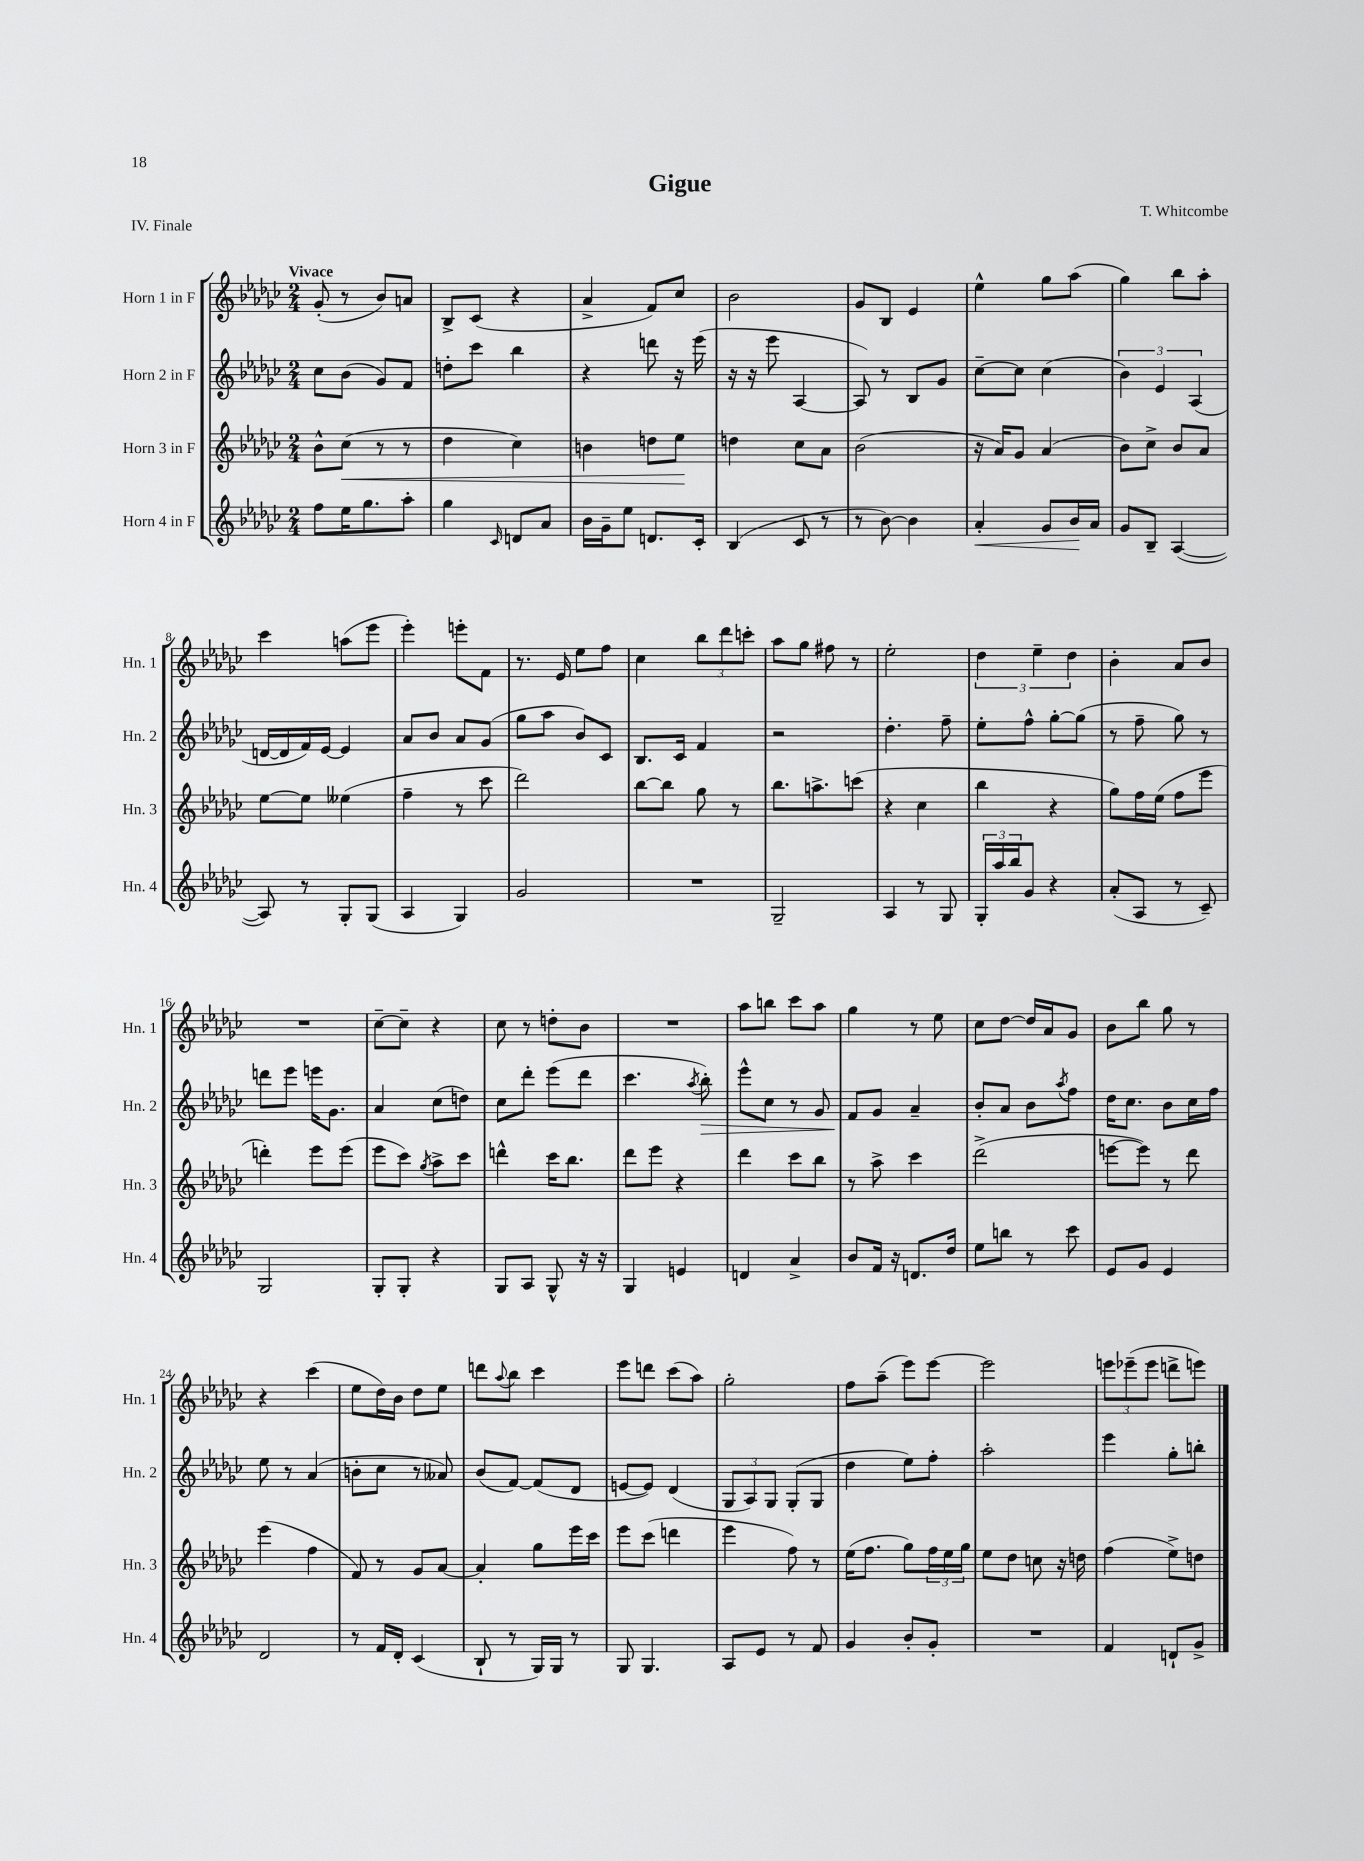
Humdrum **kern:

**kern	**kern	**kern	**kern
*staff4	*staff3	*staff2	*staff1
*clefG2	*clefG2	*clefG2	*clefG2
*k[b-e-a-d-g-c-]	*k[b-e-a-d-g-c-]	*k[b-e-a-d-g-c-]	*k[b-e-a-d-g-c-]
*M2/4	*M2/4	*M2/4	*M2/4
8ff	8b-^^	8cc-	(8g-'
16ee-	(8cc-	(8b-	8r
8.gg-	.	.	.
.	8r	8g-)	8b-)
8aa-'	8r	8f	8a
=	=	=	=
4gg-	4dd-	8dd'	8B-^
.	.	8ccc-	(8c-
16qqc-	.	.	.
8d	4cc-)	4bb-	4r
8a-	.	.	.
=	=	=	=
16b-	4b	4r	4a-^
16g-~	.	.	.
8ee-	.	.	.
8.d	8dd	8ddd	8f)
.	8ee-	16r	8cc-
16c-'	.	(16eee-	.
=	=	=	=
(4B-	4dd	16r	2b-
.	.	16r	.
.	.	8eee-	.
8c-	8cc-	[4A-	.
8r	8a-	.	.
=	=	=	=
8r	(2b-	8A-])	8g-
[8b-)	.	8r	8B-
4b-]	.	8B-	4e-
.	.	8g-	.
=	=	=	=
4a-'	16r	[8cc-~	4ee-^^
.	16a-)	.	.
.	8g-	8cc-]	.
8g-	(4a-	(4cc-	8gg-
16b-	.	.	(8aa-
16a-	.	.	.
=	=	=	=
8g-	8b-)	6b-)	4gg-)
8B-~	8cc-^	.	.
.	.	6e-	.
([4A-	8b-	.	8bb-
.	.	(6A-	.
.	8a-	.	8aa-'
=	=	=	=
8A-])	[8ee-	[16d	4ccc-
.	.	16d]	.
8r	8ee-]	16f)	.
.	.	[16e-	.
8G-'	(4ee--	4e-]	(8aa
(8G-	.	.	8eee-
=	=	=	=
4A-	4ff~	8a-	4eee-')
.	.	8b-	.
4G-)	8r	8a-	8eee'
.	8ccc-	(8g-	8f
=	=	=	=
2g-	2ddd-)	8gg-	8.r
.	.	8aa-	.
.	.	.	16e-
.	.	8b-)	8ee-
.	.	8c-	8ff
=	=	=	=
2r	[8bb-	8.B-	4cc-
.	8bb-]	.	.
.	.	16c-	.
.	8gg-	4f	12bb-
.	.	.	12ddd-
.	8r	.	.
.	.	.	12ccc'
=	=	=	=
2G-~	8.bb-	2r	8aa-
.	.	.	8gg-
.	8.aa^	.	.
.	.	.	8ff#
.	(8ccc	.	8r
=	=	=	=
4A-	4r	4.dd-'	2ee-'
8r	4cc-	.	.
8G-	.	8ff~	.
=	=	=	=
24G-'	4bb-	8ee-'	6dd-
24aa-	.	.	.
24bb-	.	.	.
8g-	.	8ff^^	.
.	.	.	6ee-~
4r	4r	[8gg-'	.
.	.	.	6dd-
.	.	(8gg-]	.
=	=	=	=
(8a-'	8gg-)	8r	4b-'
8A-	16ff	8ff~	.
.	(16ee-	.	.
8r	8ff	8gg-)	8a-
8c-~)	8eee-	8r	8b-
=	=	=	=
2G-	4ddd')	8ddd	2r
.	.	8eee-	.
.	8eee-	16eee	.
.	.	8.g-	.
.	(8eee-	.	.
=	=	=	=
8G-'	8eee-	4a-	[8cc-~
8G-'	8ccc-)	.	8cc-~]
.	8qgg-	.	.
4r	8aa-^	(8cc-	4r
.	8ccc-	8dd)	.
=	=	=	=
8G-	4ddd^^	8cc-	8cc-
8A-	.	8ddd-'	8r
8G-^^	16ccc-	(8eee-	8dd'
.	8.bb-	.	.
16r	.	8ddd-	8b-
16r	.	.	.
=	=	=	=
4G-	8ddd-	4.ccc-	2r
.	8eee-	.	.
4e	4r	.	.
.	.	8qaa-	.
.	.	8bb-')	.
=	=	=	=
4d	4ddd-	8eee-^^	8aa-
.	.	8cc-	8bb
4a-^	8ccc-	8r	8ccc-
.	8bb-	8g-	8aa-
=	=	=	=
8b-	8r	8f	4gg-
16f	8aa-^	8g-	.
16r	.	.	.
8.d	4ccc-	4a-~	8r
.	.	.	8ee-
16dd-	.	.	.
=	=	=	=
8ee-	(2ddd-^	8b-'	8cc-
8bb	.	8a-	[8dd-
8r	.	8b-	16dd-]
.	.	.	16a-
.	.	8qaa-	.
8ccc-	.	8ff	8g-
=	=	=	=
8e-	[8eee	16dd-	8b-
.	.	8.cc-	.
8g-	8eee])	.	8bb-
4e-	8r	8b-	8gg-
.	8ddd-	16cc-	8r
.	.	16ff	.
=	=	=	=
2d-	(4eee-	8ee-	4r
.	.	8r	.
.	4ff	(4a-	(4ccc-
=	=	=	=
8r	8f)	8b'	8ee-
16f	8r	8cc-	16dd-)
16d-'	.	.	16b-
(4c-	8g-	8r	8dd-
.	[8a-	8a--)	8ee-
=	=	=	=
8B-`	4a-']	(8b-	8ddd
.	.	.	8qqaa-
8r	.	[8f)	8bb-
16G-)	8gg-	(8f]	4ccc-
16G-	.	.	.
8r	16eee-	8d-	.
.	16ccc-	.	.
=	=	=	=
8G-	8eee-	[8e	8eee-
4.G-	(8ccc-	8e])	8ddd
.	4ddd	(4d-	(8ccc-
.	.	.	8aa-)
=	=	=	=
8A-	4eee-	12G-	2gg-'
.	.	12A-)	.
8e-	.	.	.
.	.	12G-	.
8r	8ff)	(8G-'	.
8f	8r	8G-	.
=	=	=	=
4g-	(16ee-	4dd-	8ff
.	8.ff	.	.
.	.	.	(8aa-~
8b-'	8gg-)	8ee-)	8eee-)
8g-'	24ff	8ff'	[8eee-
.	24ee-	.	.
.	24gg-	.	.
=	=	=	=
2r	8ee-	2aa-'	2eee-]
.	8dd-	.	.
.	8cc	.	.
.	16r	.	.
.	16dd	.	.
=	=	=	=
4f	(4ff	4eee-	12eee
.	.	.	(12eee-~
.	.	.	12eee-
8d`	8ee-^)	8gg-'	8ddd^
8g-^	8dd	8bb'	8eee)
==	==	==	==
*-	*-	*-	*-
